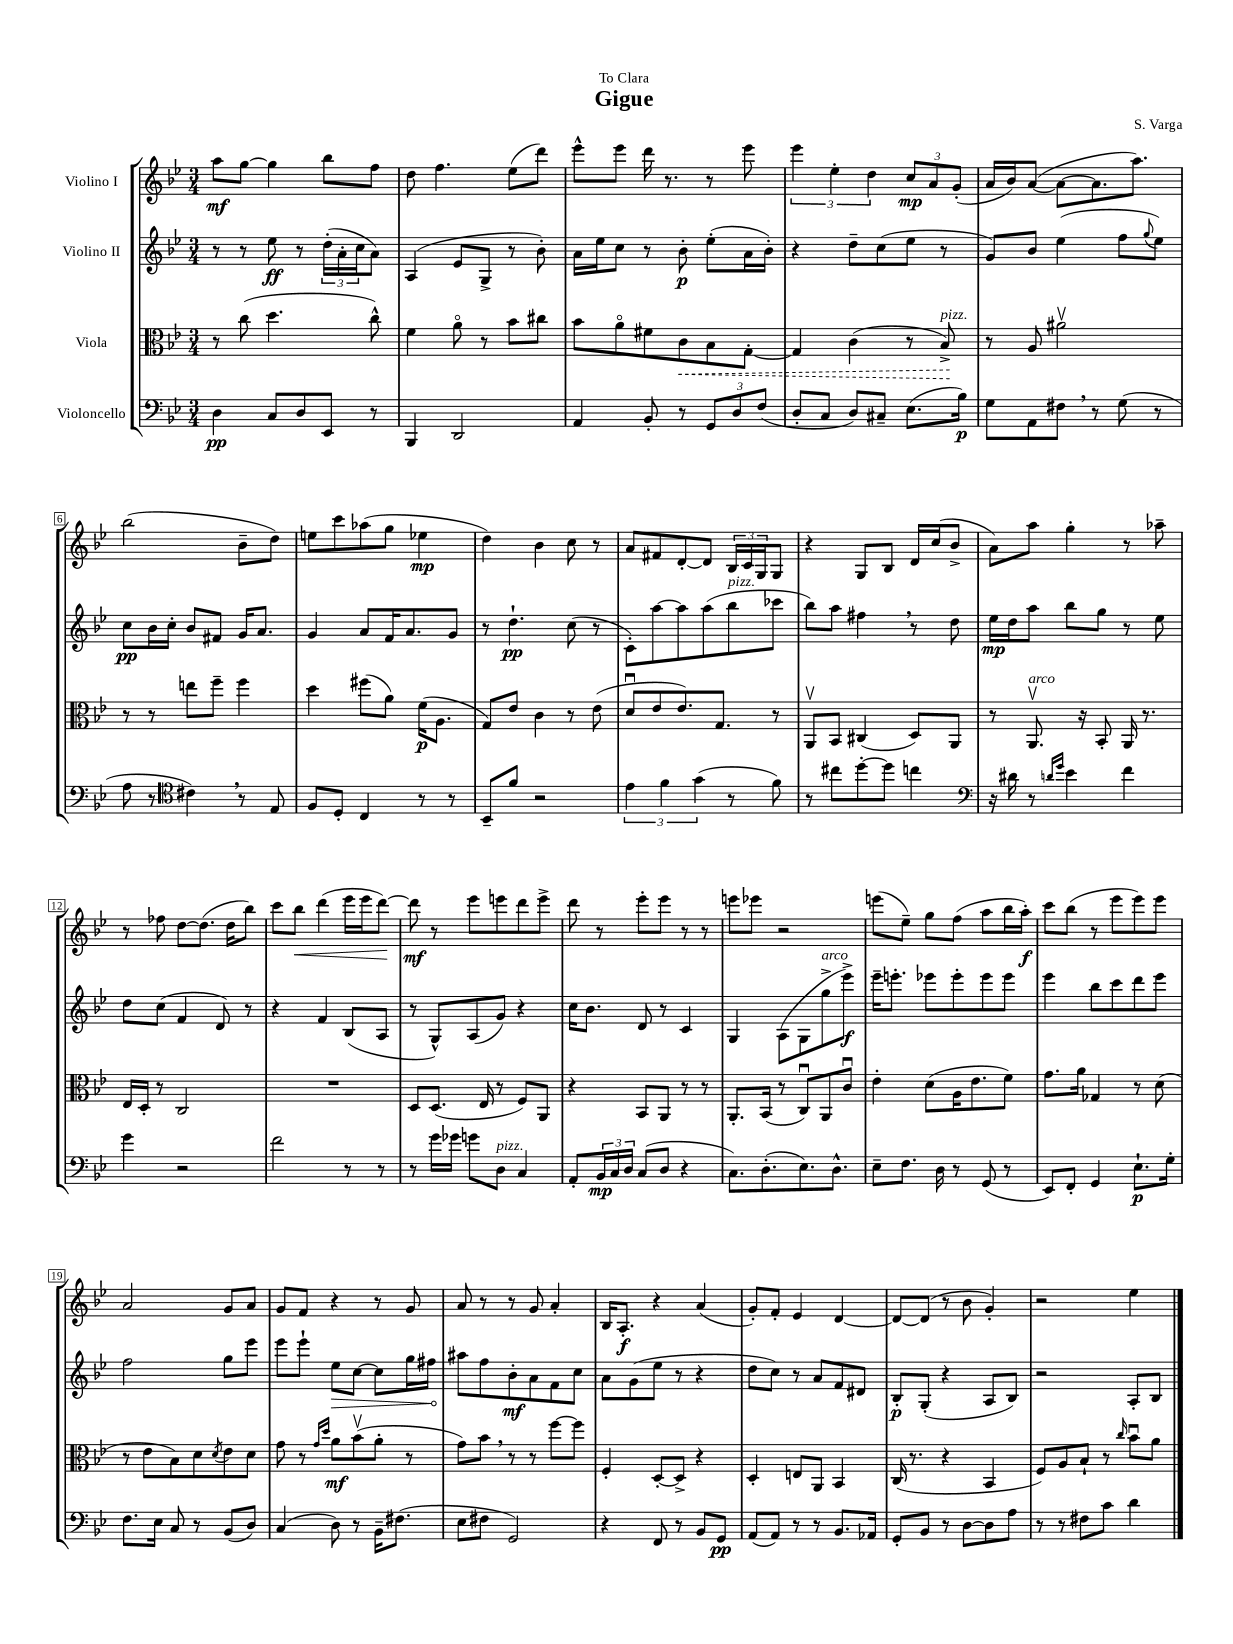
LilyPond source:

\header { title = "Gigue" composer = "S. Varga" dedication = "To Clara" }
<<
\new StaffGroup <<
\new Staff = "s0" \with { instrumentName = "Violino I" } {
    \clef treble \key bes \major \numericTimeSignature \time 3/4
    a''8\mf g''8~ g''4 bes''8 f''8 |
    d''8 f''4. ees''8( d'''8) |
    ees'''8-^ ees'''8 d'''16 r8. r8 ees'''8 |
    \tuplet 3/2 { ees'''4 ees''4-. d''4 } \tuplet 3/2 { c''8\mp a'8 g'8-.( } |
    a'16 bes'16) a'8~( a'8~ a'8. a''8.) |
    bes''2( bes'8-- d''8) |
    e''8 c'''8 aes''8( g''8 ees''4\mp |
    d''4) bes'4 c''8 r8 |
    a'8 fis'8 d'8~-. d'8 \tuplet 3/2 { bes16 c'16 g16 } g8 |
    r4 g8 bes8 d'16 c''16( bes'8-> |
    a'8) a''8 g''4-. r8 aes''8-- |
    r8 fes''8 d''8~ d''8.( d''16 bes''8) |
    c'''8 bes''8\< d'''4( ees'''16 ees'''16 d'''8~\!) |
    d'''8\mf r8 ees'''8 e'''8 d'''8 e'''8-> |
    d'''8 r8 ees'''8-. ees'''8 r8 r8 |
    e'''8 ees'''8 r2 |
    e'''8( ees''8--) g''8 f''8( a''8 bes''16 a''16-.\f) |
    c'''8 bes''8( r8 ees'''8 ees'''8) ees'''8 |
    a'2 g'8 a'8 |
    g'8 f'8 r4 r8 g'8 |
    a'8 r8 r8 g'8 a'4-. |
    bes16 a8.-.\f r4 a'4( |
    g'8-.) f'8-. ees'4 d'4~ |
    d'8~ d'8( r8 bes'8 g'4-.) |
    r2 ees''4 \bar "|." |
}
\new Staff = "s1" \with { instrumentName = "Violino II" } {
    \clef treble \key bes \major \numericTimeSignature \time 3/4
    r8 r8 ees''8\ff r8 \tuplet 3/2 { d''16-.( a'16-. c''16 } a'8) |
    a4( ees'8 g8-> r8 bes'8-.) |
    a'16 ees''16 c''8 r8 bes'8-.\p ees''8-.( a'16 bes'16-.) |
    r4 d''8-- c''8( ees''8 r8 |
    g'8) bes'8 ees''4( f''8 \appoggiatura { g''8 } ees''8) |
    c''8\pp bes'16 c''16-. bes'8 fis'8 g'16 a'8. |
    g'4 a'8 f'16 a'8. g'8 |
    r8 d''4.-!\pp c''8( r8 |
    c'8-.) a''8~ a''8 a''8( bes''8^\markup { \italic "pizz." } ces'''8 |
    bes''8) a''8 fis''4 \breathe r8 d''8 |
    ees''16\mp d''16 a''8 bes''8 g''8 r8 ees''8 |
    d''8 c''8( f'4 d'8) r8 |
    r4 f'4 bes8( a8 |
    r8 g8-^) a8( g'8) r4 |
    c''16 bes'8. d'8 r8 c'4 |
    g4 a8( g8 g''8->^\markup { \italic "arco" } ees'''8->\f) |
    ees'''16-- e'''8.-. ees'''8 ees'''8-. ees'''8 ees'''8 |
    ees'''4 bes''8 c'''8 d'''8 ees'''8 |
    f''2 g''8 ees'''8 |
    ees'''8 ees'''8-! \once \override Hairpin.circled-tip = ##t ees''8\> c''8~ c''8 g''16 fis''16\! |
    ais''8 f''8 bes'8-.\mf a'8 f'8 c''8 |
    a'8 g'8( ees''8 r8 r4 |
    d''8 c''8) r8 a'8 f'8 dis'8 |
    bes8-.\p g8-.( r4 a8 bes8) |
    r2 a8-. bes8 \bar "|." |
}
\new Staff = "s2" \with { instrumentName = "Viola" } {
    \clef alto \key bes \major \numericTimeSignature \time 3/4
    r8 c''8( d''4. c''8-^) |
    f'4 a'8\flageolet r8 bes'8 cis''8 |
    bes'8 a'8\flageolet fis'8 \once \override Hairpin.style = #'dashed-line c'8\< bes8 g8~-. |
    g4 c'4( r8 bes8->\!^\markup { \italic "pizz." }) |
    r8 a8 ais'2\upbow |
    r8 r8 e''8 f''8-- f''4 |
    d''4 fis''8( a'8) f'16\p( a8. |
    g8) ees'8 c'4 r8 ees'8( |
    d'8\downbow ees'8 ees'8.) g8. r8 |
    a,8\upbow bes,8 cis4( d8) a,8 |
    r8 a,8.\upbow^\markup { \italic "arco" } r16 bes,8-. a,16 r8. |
    ees16 d16-. r8 c2 |
    R2. |
    d8 d8.( ees16 r8 f8) a,8 |
    r4 bes,8 a,8 r8 r8 |
    a,8.-. bes,16( r8 c8\downbow) a,8 c'8\downbow |
    ees'4-. d'8( a16 ees'8. f'8) |
    g'8. a'16 ges4 r8 d'8( |
    r8 ees'8 bes8) d'8 \acciaccatura { d'8 } ees'8 d'8 |
    g'8 r8 \grace { g'16 d''16 } a'8\mf bes'8\upbow( a'8-. r8 |
    g'8) bes'8 \breathe r8 r8 f''8~ f''8 |
    f4-. d8~-. d8-> r4 |
    d4-. e8 a,8 bes,4 |
    c16( r8. r4 bes,4 |
    f8) a8 bes8-! r8 \grace { c''16 } bes'8\downbow a'8 \bar "|." |
}
\new Staff = "s3" \with { instrumentName = "Violoncello" } {
    \clef bass \key bes \major \numericTimeSignature \time 3/4
    d4\pp c8 d8 ees,8 r8 |
    bes,,4 d,2 |
    a,4 bes,8-. r8 \tuplet 3/2 { g,8 d8 f8( } |
    d8-. c8 d8) cis8-- ees8.( bes16\p) |
    g8 a,8 fis8 \breathe r8 g8( r8 |
    a8 r8 \clef tenor cis'4) \breathe r8 ees8 |
    f8 d8-. c4 r8 r8 |
    bes,8-- f'8 r2 |
    \tuplet 3/2 { ees'4 f'4 g'4( } r8 f'8) |
    r8 cis''8 d''8~-. d''8 c''4 |
    \clef bass r16 dis'16 r8 \grace { d'16 g'16 } ees'4 f'4 |
    g'4 r2 |
    f'2 r8 r8 |
    r8 g'16 ges'16 g'8 d8^\markup { \italic "pizz." } c4 |
    a,8-. \tuplet 3/2 { bes,16\mp c16 d16 } c8( d8 r4 |
    c8.) d8.-.( ees8.) d8.-^ |
    ees8-- f8. d16 r8 g,8( r8 |
    ees,8) f,8-. g,4 ees8.-!\p g16-. |
    f8. ees16 c8 r8 bes,8( d8) |
    c4( d8) r8 bes,16-- fis8.( |
    ees8 fis8 g,2) |
    r4 f,8 r8 bes,8 g,8\pp |
    a,8( a,8) r8 r8 bes,8. aes,16 |
    g,8-. bes,8 r8 d8~ d8 a8 |
    r8 r8 fis8 c'8 d'4 \bar "|." |
}
>>
>>
\layout { \context { \Score \override BarNumber.stencil = #(make-stencil-boxer 0.1 0.3 ly:text-interface::print) } }
